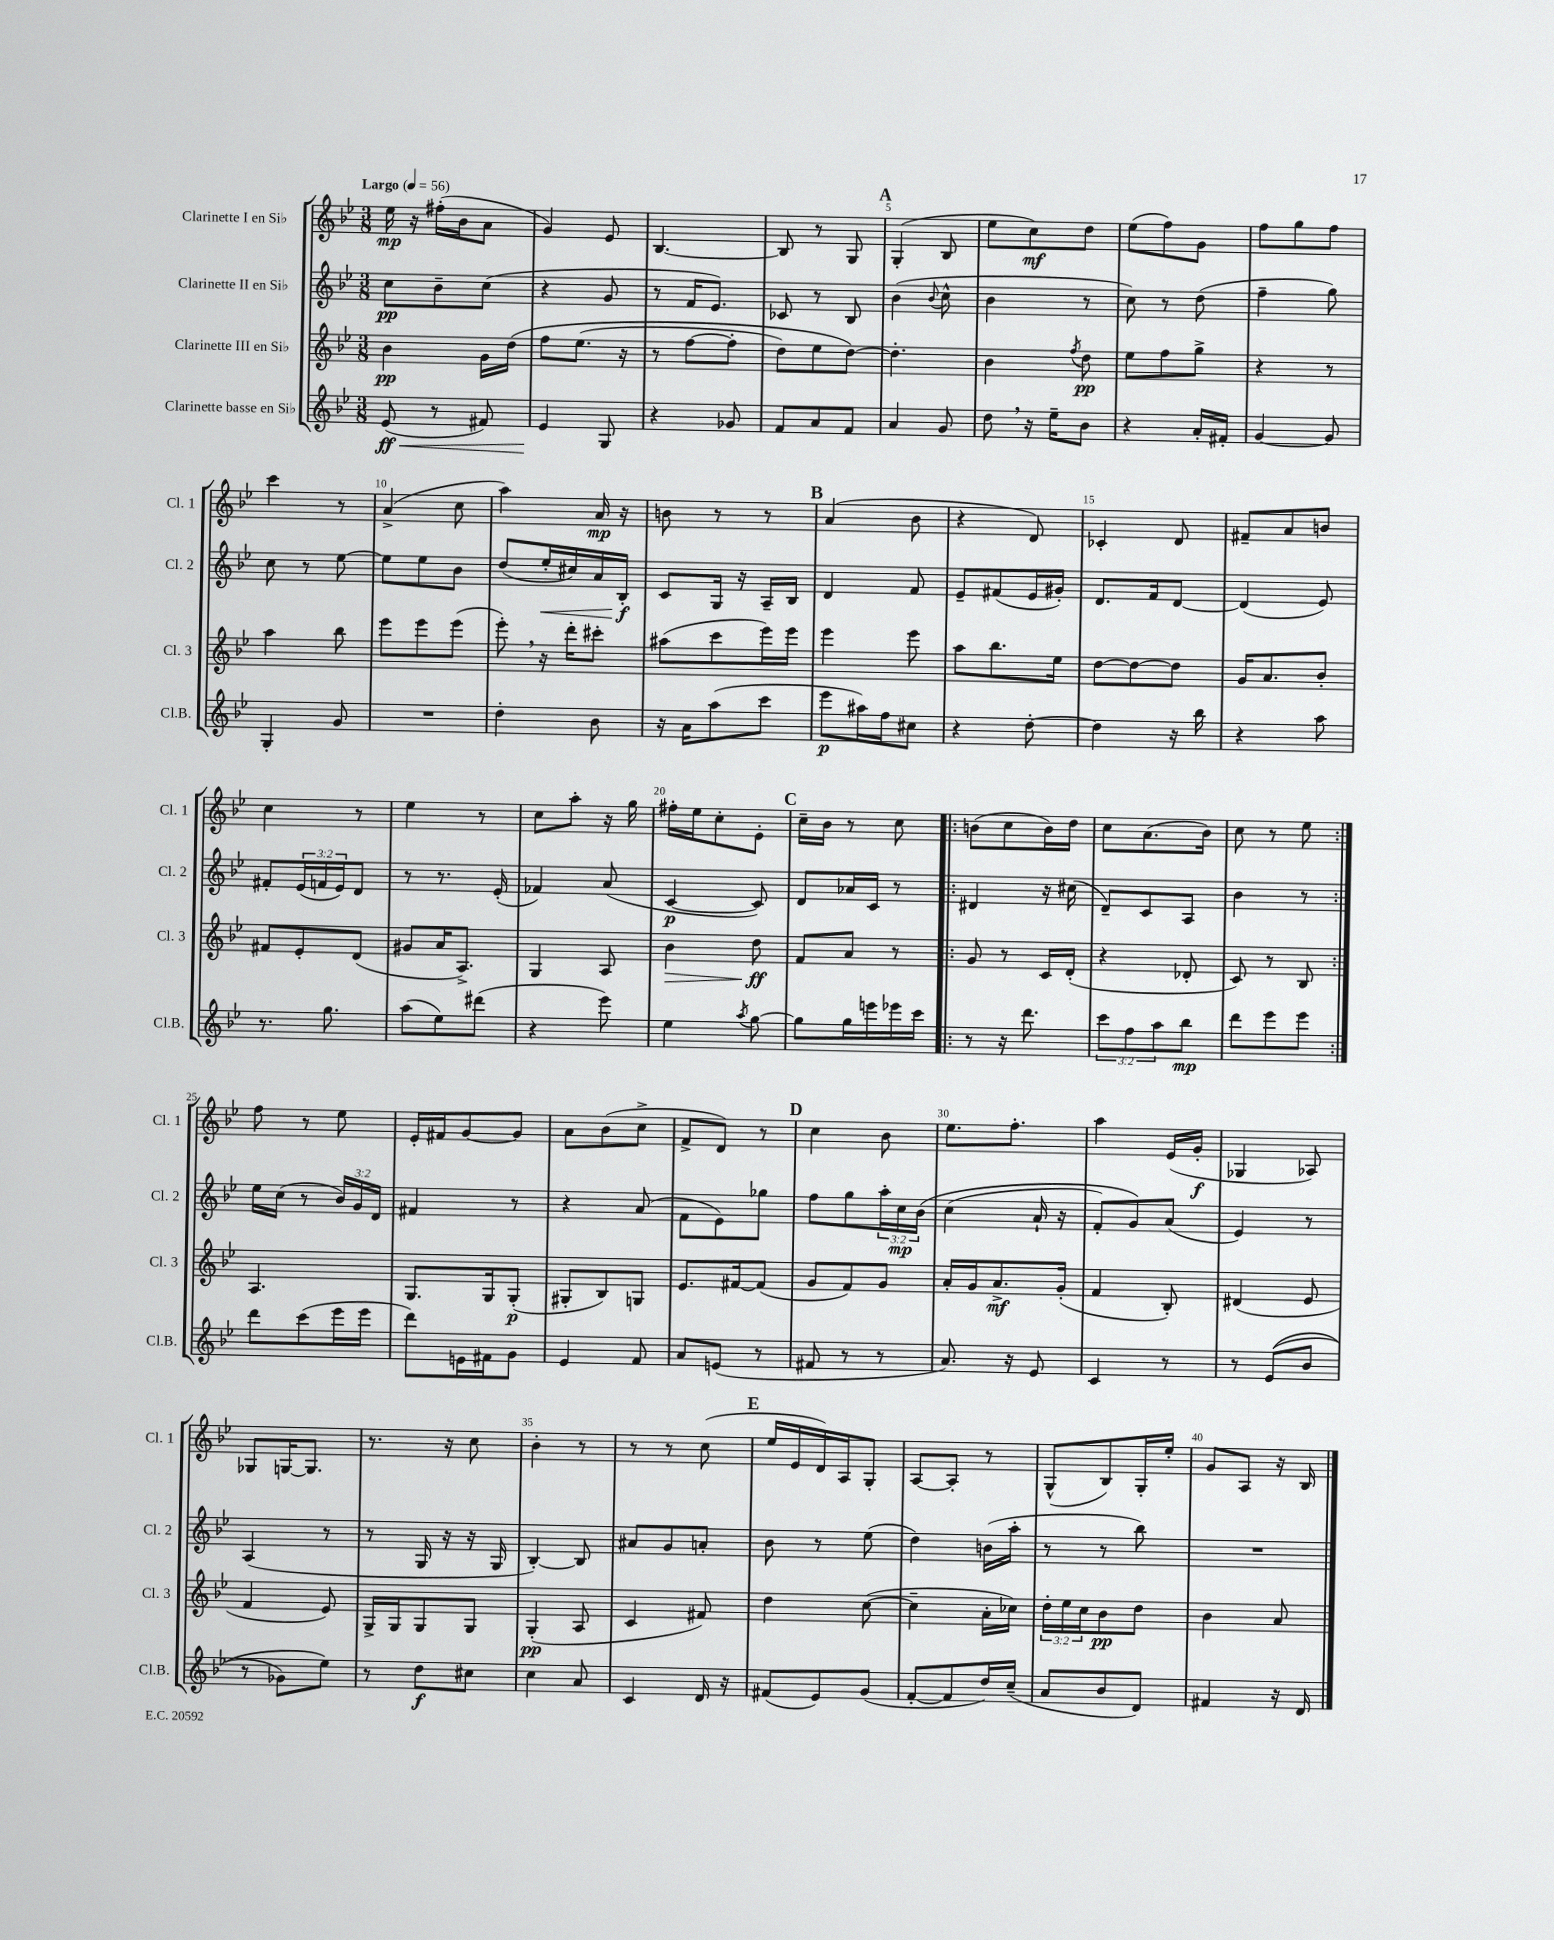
<<
\new StaffGroup <<
\new Staff = "s0" \with { instrumentName = "Clarinette I en Sib" shortInstrumentName = "Cl. 1" } {
    \clef treble \key bes \major \numericTimeSignature \time 3/8 \tempo "Largo" 4 = 56
    ees''16\mp r16 fis''16-.( bes'16 a'8 |
    g'4) ees'8 |
    bes4.~ |
    bes8 r8 g8 |
    \mark \markup { \bold "A" } g4-.( bes8 |
    ees''8 c''8\mf) d''8 |
    ees''8( f''8) g'8 |
    f''8 g''8 f''8 |
    c'''4 r8 |
    a'4->( c''8 |
    a''4) a'16\mp r16 |
    b'8 r8 r8 |
    \mark \markup { \bold "B" } a'4( bes'8 |
    r4 d'8) |
    ces'4-. d'8 |
    fis'8-- a'8 b'8 |
    c''4 r8 |
    ees''4 r8 |
    c''8 a''8-. r16 g''16 |
    fis''16-. ees''16 c''8-. ees'8-. |
    \mark \markup { \bold "C" } c''16-- bes'16 r8 c''8 |
    \repeat volta 2 { b'8( c''8 b'16) d''16 |
    c''8 a'8.( bes'16) |
    c''8 r8 ees''8 | }
    f''8 r8 ees''8 |
    ees'16-. fis'16 g'8~ g'8 |
    a'8 bes'8( c''8-> |
    f'8-> d'8) r8 |
    \mark \markup { \bold "D" } c''4 bes'8 |
    ees''8. f''8.-. |
    a''4 ees'16( g'16-.\f |
    ges4 aes8) |
    ges8 g16~ g8. |
    r8. r16 c''8 |
    bes'4-. r8 |
    r8 r8 c''8( |
    \mark \markup { \bold "E" } ees''16 ees'16 d'16) a16 g8-. |
    a8~ a8-. r8 |
    g8-^( bes8) g16-. ees''16-. |
    g'8 a8 r16 bes16 \bar "|." |
}
\new Staff = "s1" \with { instrumentName = "Clarinette II en Sib" shortInstrumentName = "Cl. 2" } {
    \clef treble \key bes \major \numericTimeSignature \time 3/8 \override Staff.TupletNumber.text = #tuplet-number::calc-fraction-text
    c''8\pp bes'8-- c''8( |
    r4 g'8 |
    r8 f'16 ees'8.) |
    ces'8 r8 bes8 |
    \mark \markup { \bold "A" } bes'4( \appoggiatura { bes'8 } c''8-^ |
    bes'4 r8 |
    c''8) r8 d''8( |
    f''4-- g''8) |
    c''8 r8 ees''8~ |
    ees''8 ees''8 bes'8 |
    d''8( ees''16-.\< cis''16) a'16 bes16-.\f\! |
    c'8 g16 r16 a16-- bes16 |
    \mark \markup { \bold "B" } d'4 f'8 |
    ees'8-- fis'8( ees'16 gis'16-.) |
    d'8. f'16 d'8~ |
    d'4( ees'8) |
    fis'8-. \tuplet 3/2 { ees'16( f'16 ees'16) } d'8 |
    r8 r8. ees'16-.( |
    fes'4) a'8( |
    c'4~\p c'8) |
    \mark \markup { \bold "C" } d'8 aes'16 c'16 r8 |
    \repeat volta 2 { dis'4 r16 cis''16( |
    d'8--) c'8 a8 |
    bes'4 r8 | }
    ees''16 c''16( r8 \tuplet 3/2 { bes'16) g'16 d'16 } |
    fis'4 r8 |
    r4 a'8( |
    f'8 ees'8) ges''8 |
    \mark \markup { \bold "D" } f''8 g''8 \tuplet 3/2 { a''16-. c''16\mp bes'16\( } |
    c''4( a'16-! r16 |
    f'8-.) g'8\) a'8( |
    ees'4) r8 |
    a4( r8 |
    r8 g16 r16 r16 g16 |
    bes4~-.) bes8 |
    ais'8 g'8 a'8-. |
    \mark \markup { \bold "E" } bes'8 r8 ees''8( |
    d''4) b'16( a''16-. |
    r8 r8 bes''8) |
    R4. \bar "|." |
}
\new Staff = "s2" \with { instrumentName = "Clarinette III en Sib" shortInstrumentName = "Cl. 3" } {
    \clef treble \key bes \major \numericTimeSignature \time 3/8 \override Staff.TupletNumber.text = #tuplet-number::calc-fraction-text
    bes'4\pp g'16 d''16\( |
    f''8 ees''8.( r16 |
    r8 f''8~ f''8-. |
    d''8) ees''8 d''8~\) |
    \mark \markup { \bold "A" } d''4.-. |
    bes'4 \acciaccatura { f''8 } d''8\pp |
    ees''8 f''8 g''8-> |
    r4 r8 |
    a''4 bes''8 |
    ees'''8 ees'''8 ees'''8( |
    ees'''8-.) \breathe r16 d'''16-. cis'''8-. |
    ais''8( c'''8 ees'''16) ees'''16 |
    \mark \markup { \bold "B" } ees'''4 ees'''8 |
    a''8 bes''8. ees''16 |
    d''8~ d''8~ d''8 |
    g'16 a'8. bes'8-. |
    fis'8 ees'8-. d'8( |
    gis'8 a'16 a8.->) |
    g4 a8 |
    bes'4\> d''8\ff\! |
    \mark \markup { \bold "C" } f'8 a'8 r8 |
    \repeat volta 2 { g'8 r8 c'16 d'16-.( |
    r4 des'8-. |
    c'8) r8 bes8 | }
    a4. |
    g8. g16 g8-.\p( |
    gis8-. bes8) g8 |
    ees'8. fis'16~ fis'8( |
    \mark \markup { \bold "D" } g'8 f'8) g'8 |
    a'16-. g'16 a'8.->\mf g'16-.( |
    f'4 bes8-.) |
    dis'4( ees'8 |
    f'4 ees'8) |
    g16-> g16 g8 g8 |
    g4-.\pp( a8 |
    c'4 fis'8) |
    \mark \markup { \bold "E" } d''4 c''8~( |
    c''4-- a'16-. ces''16) |
    \tuplet 3/2 { d''16-. ees''16 c''16 } bes'8\pp d''8 |
    bes'4 a'8 \bar "|." |
}
\new Staff = "s3" \with { instrumentName = "Clarinette basse en Sib" shortInstrumentName = "Cl.B." } {
    \clef treble \key bes \major \numericTimeSignature \time 3/8 \override Staff.TupletNumber.text = #tuplet-number::calc-fraction-text
    ees'8\ff\<( r8 fis'8) |
    ees'4\! g8 |
    r4 ges'8 |
    f'8 a'8 f'8 |
    \mark \markup { \bold "A" } a'4 g'8 |
    d''8 \breathe r16 ees''16-- bes'8 |
    r4 a'16-. fis'16-. |
    g'4~ g'8 |
    g4-. g'8 |
    R4. |
    d''4-. bes'8 |
    r16 a'16 a''8( c'''8 |
    \mark \markup { \bold "B" } ees'''8\p ais''16) f''16 cis''8 |
    r4 d''8~-. |
    d''4 r16 bes''16 |
    r4 a''8 |
    r8. g''8. |
    a''8( ees''8) dis'''8( |
    r4 ees'''8) |
    ees''4 \acciaccatura { a''8 } g''8~ |
    \mark \markup { \bold "C" } g''8 g''16 e'''16 ees'''16 c'''16 |
    \repeat volta 2 { r8 r16 d'''8. |
    \tuplet 3/2 { c'''8 f''8 a''8 } bes''8\mp |
    d'''8 ees'''8 ees'''8 | }
    d'''8 c'''8( ees'''16 ees'''16 |
    d'''8) e'16 fis'16 g'8 |
    ees'4 f'8 |
    a'8 e'8( r8 |
    \mark \markup { \bold "D" } fis'8 r8 r8 |
    a'8.) r16 ees'8 |
    c'4 r8 |
    r8 ees'8(\( bes'8 |
    r8 ges'8) ees''8\) |
    r8 d''8\f cis''8 |
    c''4 a'8 |
    c'4 d'16 r16 |
    \mark \markup { \bold "E" } fis'8( ees'8) g'8( |
    f'8~-. f'8 d''16) c''16--( |
    a'8 bes'8 d'8) |
    fis'4 r16 d'16 \bar "|." |
}
>>
>>
\layout { \context { \Score \override BarNumber.break-visibility = ##(#f #t #t) barNumberVisibility = #(every-nth-bar-number-visible 5) } }
